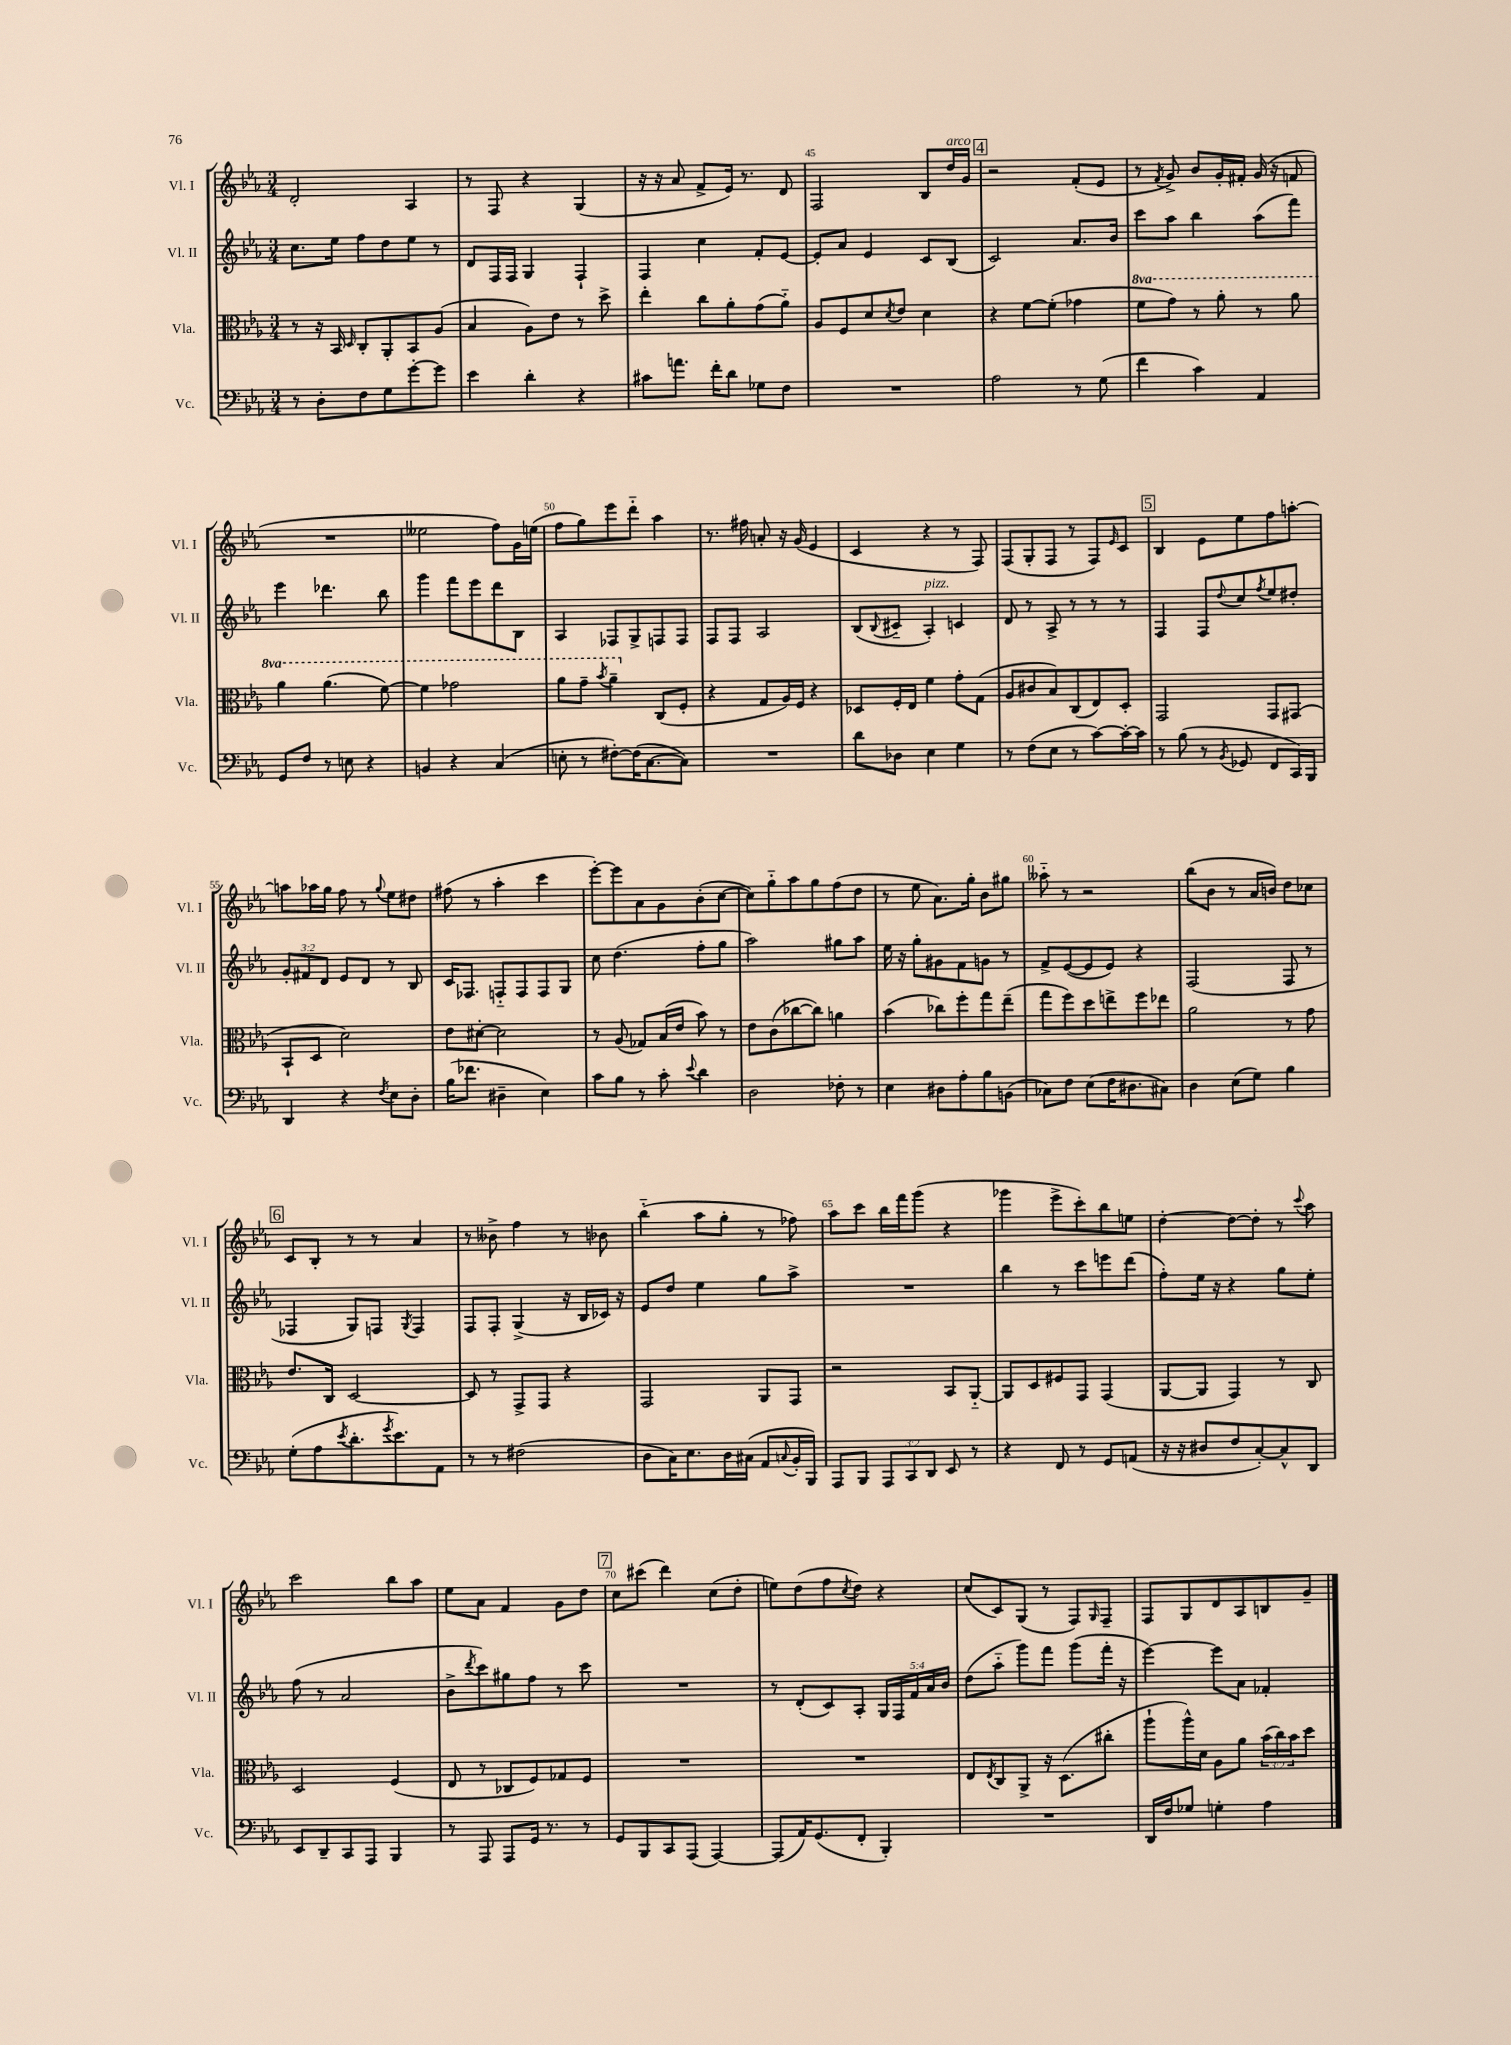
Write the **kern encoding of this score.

**kern	**kern	**kern	**kern
*part4	*part3	*part2	*part1
*staff4	*staff3	*staff2	*staff1
*I"Vc.	*I"Vla.	*I"Vl. II	*I"Vl. I
*I'Vc.	*I'Vla.	*I'Vl. II	*I'Vl. I
*clefF4	*clefC3	*clefG2	*clefG2
*k[b-e-a-]	*k[b-e-a-]	*k[b-e-a-]	*k[b-e-a-]
*M3/4	*M3/4	*M3/4	*M3/4
=42	=42	=42	=42
8r	8r	8.cc\L	2d'/
8D'\L	16r	.	.
.	16BB-/	16ee-\Jk	.
.	16qqD/	.	.
8F\	8C'/L	8ff\L	.
8G\	8AA-'/	8dd\	.
[8g'\	8BB-/	8ee-\J	4A-/
8g\J]	(8A-/J	8r	.
=43	=43	=43	=43
4e-\	4B-/	8d/L	8r
.	.	16F/L	8F/
.	.	16F/JJ	.
4d'\	8A-\L)	4G/	4r
.	8e-\J	.	.
4r	8r	4F`/	(4G/
.	8dd^\	.	.
=44	=44	=44	=44
8c#X\L	4ee-'\	4F/	16r
.	.	.	16r
8.an\J	.	.	8a-/
.	8cc\L	4cc\	8f^/L
16f'\KL	.	.	.
8d\J	8a-'\	.	16e-/Jk)
.	.	.	8.r
8G-X\L	(8g\	8f'/L	.
8F\J	8a-\J)	[8e-/J	8d/
=45	=45	=45	=45
2.r	8A-/L	8e-'/L]	2F/
.	8F/	8a-/J	.
.	8d/	4e-/	.
.	8qd/	.	.
.	8e-/J	.	.
.	4d\	8c/L	8B-/L
!	!	!	!LO:TX:a:i:t=arco
.	.	(8B-/J	16dd/L
.	.	.	16g/JJ
!!LO:REH:place=s1:t=4
=46	=46	=46	=46
2A-\	4r	2c/)	2r
.	[8f\L	.	.
.	(8f'\J]	.	.
8r	4g-X\	8.a-/L	(8f'/L
(8G\	.	.	8e-/J
.	.	16b-/Jk	.
=47	=47	=47	=47
*	*8va	*	*
4f\	8ff\L	8ccc\L	8r
.	.	.	8qf/
.	8gg\J)	8aa-\J	8g^/)
4c\)	8r	4bb-\	8b-/L
.	8aa-'\	.	16g'/L
.	.	.	16f#X'/JJ
4AA-/	8r	(8aa-\L	(16g/
.	.	.	16r
.	8aa-\	8fff\J)	8fn/
!!LO:LB:g=z
=48	=48	=48	=48
8GG/L	4aa-\	4eee-\	2.r
8F/J	.	.	.
8r	(4.aa-\	4.ddd-X\	.
8En\	.	.	.
4r	.	.	.
.	[8ff\)	8bb-\	.
=49	=49	=49	=49
4BBn/	4ff\]	4ggg\	2ee--X\
4r	2gg-X\	8fff\L	.
.	.	8eee-\	.
(4C/	.	8ddd\	8ff\L)
.	.	8B-\J	16g\L
.	.	.	(16een\JJ
=50	=50	=50	=50
8En'\	8aa-\L	4A-/	8ff\L
8r	8gg~\J	.	8gg\)
.	8qbb-/	.	.
[8F#X'\L)	4aa-~\	8F-X/L	8eee-\
(16F#\K]	.	8G^/	8ddd\J
[8.C\	.	.	.
*	*X8va	*	*
.	(8C/L	8Fn/	4aa-\
8C\J])	8F'/J	8F/J	.
=51	=51	=51	=51
2.r	4r	8F/L	8.r
.	.	8F/J	.
.	.	.	16ff#X\
.	8G/L	2A-/	8an'/
.	16A-/L)	.	16r
.	16F/JJ	.	(16g/
.	4r	.	4e-/
=52	=52	=52	=52
8d\L	8D-X/L	(8B-/L	4c/
.	.	8qqB-/	.
8D-X\J	16F'/L	8c#X/J	.
.	16E-/JJ	.	.
!	!	!LO:TX:a:i:t=pizz.	!
4E-\	4f\	4A-'/)	4r
4G\	8g'\L	4cn/	8r
.	(8G\J	.	8F/)
=53	=53	=53	=53
8r	8A-/L	8d/	(8F/L
(8F\L	8c#X/	8r	8G'/
8E-\J	8B-/)	8A-^/	8F/J
8r	(8C/	8r	8r
[8c\L)	8E-/)	8r	8F/L)
.	.	.	16qqe-/
16c'\L_	8D'/J	8r	8c/J
16c\JJ]	.	.	.
!!LO:REH:place=s1:t=5
=54	=54	=54	=54
8r	2GG/	4F/	4B-/
(8B-\	.	.	.
8r	.	8F/L	8e-\L
8qBB-/	.	8qqdd/	.
8GG-X/	.	8cc/	8ee-\
.	.	8qff/	.
8FF/L	8GG/L	8ee-/	8ff\
16CC/L)	(8GG#X/J	8dd#X'/J	[8aan'\J
16BBB-/JJ	.	.	.
!!LO:LB:g=z
=55	=55	=55	=55
4DD/	8BB-`/L	12g'/L	8aan\L]
.	.	12f#X/	.
.	8D/J	.	16aa-X\L
.	.	12d/J	.
.	.	.	16gg\JJ
4r	2d\)	8e-/L	8ff\
.	.	8d/J	8r
8qF/	.	.	8qqgg/
8E-\L	.	8r	8ee-\L
8D'\J	.	8B-/	8dd#X\J
=56	=56	=56	=56
(16B-\KL	8e-\L	16c/KL	(8ff#X\
8.f-X\J	.	8.F-X/J	.
.	[8d#X'\J	.	8r
4D#X~\	2d#\]	8Fn/L	4aa-'\
.	.	8F/	.
4E-\)	.	8F/	4ccc\
.	.	8G/J	.
=57	=57	=57	=57
8c\L	8r	8cc\	[8eee-'\L)
8B-\J	(8A-/	(4.dd\	8eee-\]
8r	8G-X/L)	.	8a-\
8c'\	(16B-/L	.	8g\
.	16e-/JJ	.	.
8qqe-/	.	.	.
4d\	8b-\)	8ff'\L	(8b-'\
.	8r	8gg\J	[8cc\J
=58	=58	=58	=58
2D\	8e-\L	2aa-\)	8cc\L])
.	(8c\	.	8gg\
.	[8cc-X\	.	8aa-\
.	8cc-\J])	.	8gg\
8F-X'\	4an\	8gg#X\L	(8ff\
8r	.	8aa-\J	8dd\J
=59	=59	=59	=59
4E-\	(4b-\	16ee-\	8r
.	.	16r	.
.	.	8gg'\L	8ee-\
8D#X\L	8cc-X\L)	8g#X\	8.a-\L)
8A-'\	8ff'\	8f\	.
.	.	.	16gg'\Jk
8B-\	8gg\	8gn\J	8b-\L
(8BBn\J	(8ee-~\J	8r	8gg#X\J
=60	=60	=60	=60
8C-X\L)	8gg\L	8f^/L	8aa--X\
8F\J	8ff\)	([8e-/	8r
(8E-\L	8dd\	8e-/]	2r
16F\K	8een^\	8e-/J)	.
8.D#X\	.	.	.
.	8ff\	4r	.
8C#X\J)	8ee-X\J	.	.
=61	=61	=61	=61
4D\	2a-\	(2F/	(8bb-\L
.	.	.	8b-\J
(8E-\L	.	.	8r
8G\J)	.	.	16a-/LL
.	.	.	16bn/JJ)
4B-\	8r	8F/	8dd\L
.	8g\	8r	8cc-X\J
!!LO:LB:g=z
!!LO:REH:place=s1:t=6
=62	=62	=62	=62
(8G'\L	8.e-/L	4F-X/	8c/L
8A-\	.	.	8B-'/J
.	16C/Jk	.	.
8qe-/	.	.	.
8.d'\	[2D/	8G/L)	8r
.	.	8Fn/J	8r
8qg/	.	.	.
8.e-\)	.	.	.
.	.	8qG/	.
.	.	4F/	4a-/
8AA-\J	.	.	.
=63	=63	=63	=63
8r	8D/]	8F/L	8r
8r	8r	8F'/J	8b--X^\
(2F#X\	8GG^/L	(4G^/	4ff\
.	8GG/J	.	.
.	4r	16r	8r
.	.	16B-/LL	.
.	.	16c-X/JJ)	8b-X\
.	.	16r	.
=64	=64	=64	=64
8D\L	2GG/	8e-/L	(4bb-\
16C\K)	.	8dd/J	.
8.E-\	.	.	.
.	.	4ee-\	8aa-\L
16D\L	.	.	8gg'\J
(16C#X\JJ	.	.	.
8AA-/L	8AA-/L	8gg\L	8r
8qqCn/	.	.	.
16BB-'/L	8GG/J	8aa-^\J	8ff-X\)
16BBB-/JJ)	.	.	.
=65	=65	=65	=65
8AAA-/L	2r	2.r	8aa-\L
8BBB-/J	.	.	8ccc\J
12AAA-/L	.	.	16bb-\LL
.	.	.	16fff\J
12CC/	.	.	.
.	.	.	(8ggg\J
12DD/J	.	.	.
8EE-/	8BB-/L	.	4r
8r	[8AA-/J	.	.
=66	=66	=66	=66
4r	8AA-/L]	4bb-\	4ggg-X\
.	8D/	.	.
8FF/	8F#X/	8r	8eee-^\L
8r	8GG/J	8ccc\L	8ccc'\)
8GG/L	(4GG/	8eeen\	8bb-\
(8AAn/J	.	(8ddd\J	8een\J
=67	=67	=67	=67
16r	[8AA-/L	8ff'\L)	[4dd'\
16r	.	.	.
8D#X/L	8AA-/J]	16ee-\Jk	.
.	.	16r	.
8F/	4GG/)	4r	8dd\L_
[8C'/)	.	.	8dd'\J]
8C^^/]	8r	8gg\L	8r
.	.	.	8qqccc/
8DD/J	8C/	8ee-'\J	8aa-\
!!LO:LB:g=z
=68	=68	=68	=68
8EE-/L	2D/	(8ff\	2ccc\
8DD~/	.	8r	.
8CC/	.	2a-/	.
8AAA-/J	.	.	.
4BBB-/	(4F/	.	8bb-\L
.	.	.	8aa-\J
=69	=69	=69	=69
8r	8E-/	8b-^\L	8ee-\L
.	.	8qddd/	.
8AAA-/	8r	8ccc\)	8a-\J
8AAA-/L	8C-X/L	8gg#X\	4f/
16GG/Jk	8F/)	8ff\J	.
8.r	.	.	.
.	8G-X/	8r	8g\L
8r	8F/J	8ccc\	8dd\J
!!LO:REH:place=s1:t=7
=70	=70	=70	=70
8GG/L	2.r	2.r	8cc\L
8BBB-/	.	.	(8ccc#X\J
8CC/	.	.	4ddd\)
(8AAA-/J	.	.	.
[4AAA-/)	.	.	(8cc\L
.	.	.	8dd'\J
=71	=71	=71	=71
(8AAA-/L]	2.r	8r	8een\L)
16AA-/K)	.	(8d'/L	(8dd\
(8.GG/	.	.	.
.	.	8c/)	8ff\
.	.	.	8qcc/
8FF'/J	.	8A-'/J	8dd\J)
4BBB-'/)	.	20G/LL	4r
.	.	20F/	.
.	.	20f/	.
.	.	20a-/	.
.	.	20b-/JJ	.
=72	=72	=72	=72
2.r	8E-/L	(8dd\L	(8cc/L
.	8qE-/	.	.
.	8C/	8aa-\J	8c/)
.	8AA-^/J	8ggg\L)	(8G/J
.	16r	8fff\J	8r
.	(8.D\L	.	.
.	.	(8ggg\L	8F/L)
.	.	.	16qqG/
.	8cc#X'\J	16fff'\Jk	8F~/J
.	.	16r	.
=73	=73	=73	=73
16DD/LL	8aa-`\L	[4eee-\)	8F/L
16F/J	.	.	.
8G-X/J	16aa-^^\L)	.	8G/
.	16d\JJ	.	.
4Gn'\	8A-\L	8eee-\L]	8d/
.	8a-\J	8a-\J	8A-/
4A-\	(24b-\LL	4f-X'/	8Bn/
.	24cc\)	.	.
.	24b-\J	.	.
.	8dd\J	.	8g~/J
==	==	==	==
*-	*-	*-	*-
